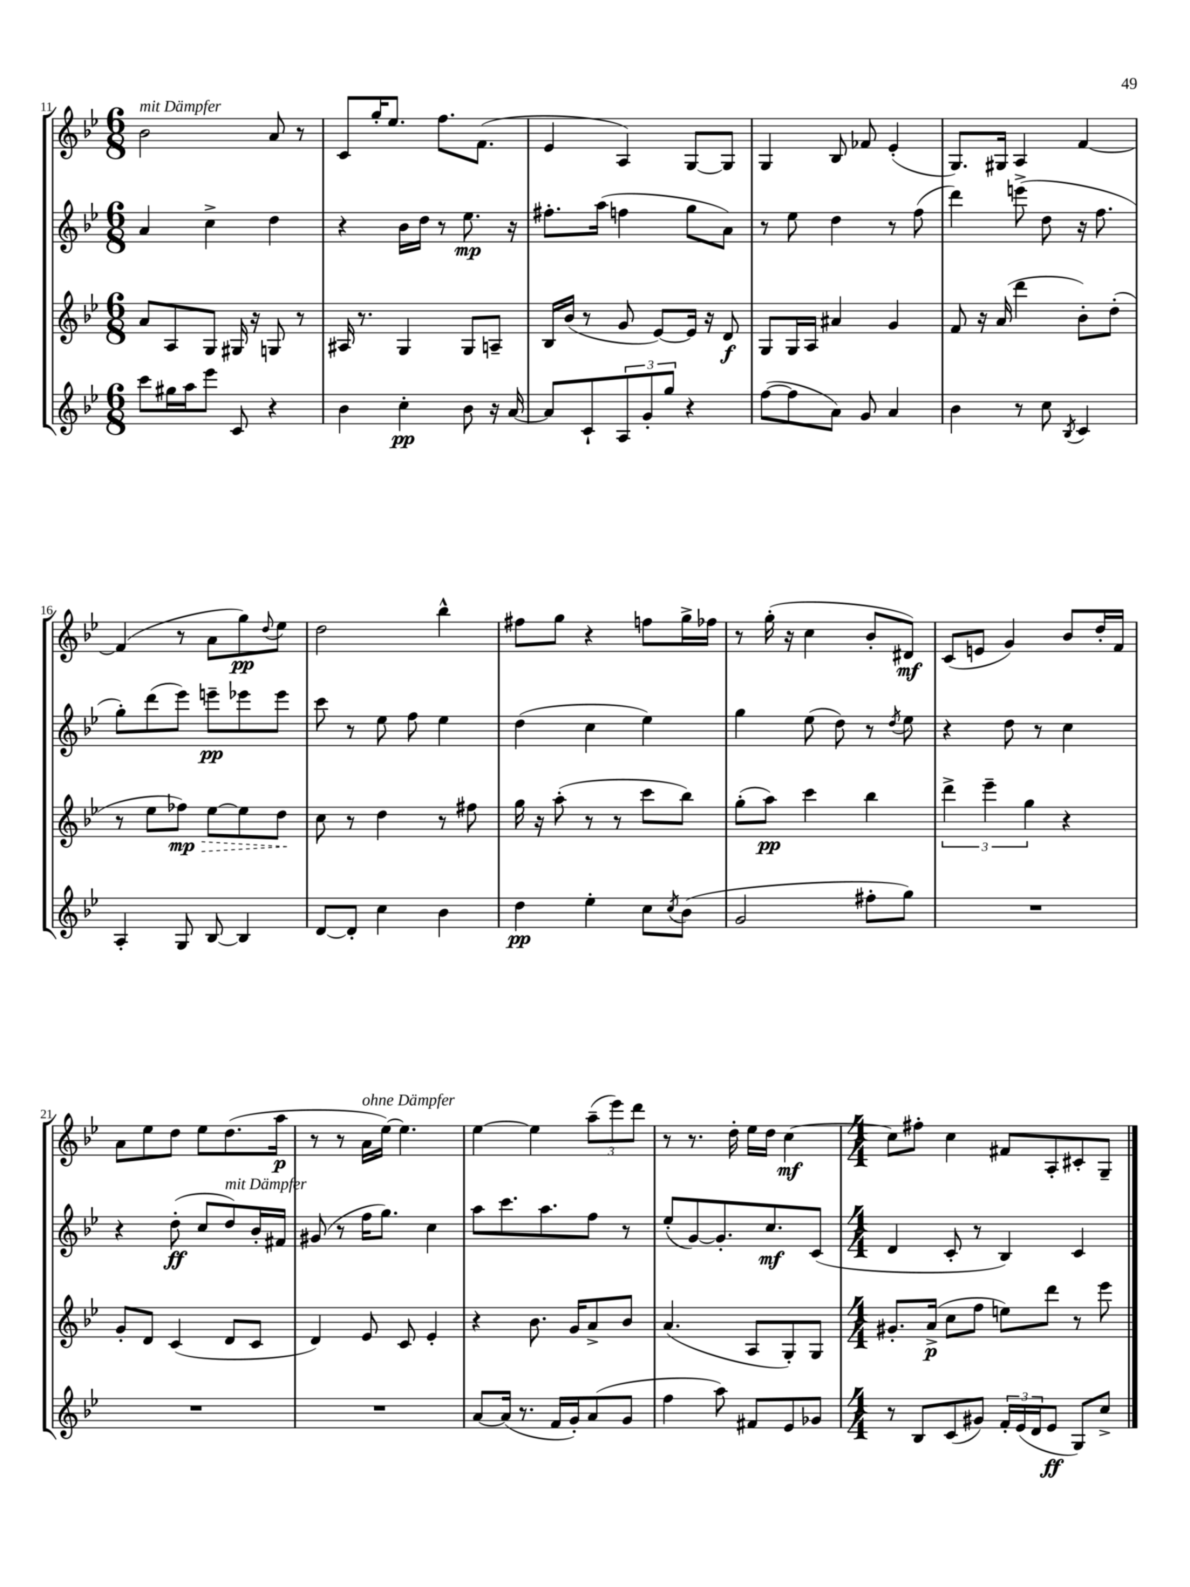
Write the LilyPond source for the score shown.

<<
\new StaffGroup <<
\new Staff = "s0" {
    \clef treble \key bes \major \numericTimeSignature \time 6/8
    bes'2^\markup { \italic "mit Dämpfer" } a'8 r8 |
    c'8 g''16-. ees''8. f''8. f'8.( |
    ees'4 a4) g8~ g8 |
    g4 bes8 fes'8 ees'4-.( |
    g8.) gis16 a4 f'4~ |
    f'4( r8 a'8 g''8\pp) \appoggiatura { d''8 } ees''8 |
    d''2 bes''4-^ |
    fis''8 g''8 r4 f''8 g''16-> fes''16 |
    r8 g''16-.( r16 c''4 bes'8-. dis'8\mf) |
    c'8( e'8 g'4) bes'8 d''16-. f'16 |
    a'8 ees''8 d''8 ees''8 d''8.( a''16\p |
    r8 r8 a'16^\markup { \italic "ohne Dämpfer" } ees''16~) ees''4. |
    ees''4~ ees''4 \tuplet 3/2 { a''8--( ees'''8) d'''8 } |
    r8 r8. d''16-. ees''16 d''16 c''4~\mf |
    \numericTimeSignature \time 4/4 c''8 fis''8-. c''4 fis'8 a8-. cis'8-. g8-- \bar "|." |
}
\new Staff = "s1" {
    \clef treble \key bes \major \numericTimeSignature \time 6/8
    a'4 c''4-> d''4 |
    r4 bes'16 d''16 r8 ees''8.\mp r16 |
    fis''8.-. a''16( f''4 g''8 a'8) |
    r8 ees''8 d''4 r8 f''8( |
    d'''4) e'''8->( d''8 r16 f''8. |
    g''8-.) d'''8( ees'''8) e'''8--\pp ees'''8 ees'''8 |
    c'''8 r8 ees''8 f''8 ees''4 |
    d''4( c''4 ees''4) |
    g''4 ees''8( d''8) r8 \acciaccatura { d''8 } ees''8 |
    r4 d''8 r8 c''4 |
    r4 d''8-.\ff( c''8 d''8^\markup { \italic "mit Dämpfer" }) bes'16-. fis'16 |
    gis'8( r8 f''16 g''8.) c''4 |
    a''8 c'''8. a''8. f''8 r8 |
    ees''8-.( g'8~) g'8.-. c''8.\mf c'8( |
    \numericTimeSignature \time 4/4 d'4 c'8-. r8 bes4) c'4 \bar "|." |
}
\new Staff = "s2" {
    \clef treble \key bes \major \numericTimeSignature \time 6/8
    a'8 a8 g8 gis16 r16 g8 r8 |
    ais16 r8. g4 g8 a8-- |
    bes16 bes'16( r8 g'8 ees'8~) ees'16 r16 d'8\f |
    g8 g16 a16 ais'4 g'4 |
    f'8 r16 a'16( d'''4 bes'8-.) d''8-.( |
    r8 ees''8 \once \override Hairpin.style = #'dashed-line fes''8\mp\>) ees''8~ ees''8 d''8\! |
    c''8 r8 d''4 r8 fis''8 |
    g''16 r16 a''8-.( r8 r8 c'''8 bes''8) |
    g''8-.( a''8\pp) c'''4 bes''4 |
    \tuplet 3/2 { d'''4-> ees'''4-- g''4 } r4 |
    g'8-. d'8 c'4( d'8 c'8 |
    d'4) ees'8 c'8 ees'4-. |
    r4 bes'8. g'16 a'8-> bes'8 |
    a'4.( a8 g8-.) g8 |
    \numericTimeSignature \time 4/4 gis'8.-. a'16->\p( c''8 f''8 e''8) d'''8 r8 ees'''8 \bar "|." |
}
\new Staff = "s3" {
    \clef treble \key bes \major \numericTimeSignature \time 6/8
    c'''8 gis''16 a''16 ees'''8 c'8 r4 |
    bes'4 c''4-.\pp bes'8 r16 a'16~ |
    a'8 c'8-! \tuplet 3/2 { a8 g'8-. g''8 } r4 |
    f''8~( f''8 a'8) g'8 a'4 |
    bes'4 r8 c''8 \acciaccatura { bes8 } c'4 |
    a4-. g8 bes8~ bes4 |
    d'8~ d'8-. c''4 bes'4 |
    d''4\pp ees''4-. c''8 \acciaccatura { c''8 } bes'8( |
    g'2 fis''8-. g''8) |
    R2. |
    R2. |
    R2. |
    a'8~ a'16( r8. f'16 g'16-.) a'8( g'8 |
    f''4 a''8) fis'8 ees'8 ges'8 |
    \numericTimeSignature \time 4/4 r8 bes8 c'8( gis'8) \tuplet 3/2 { f'16-. ees'16( d'16 } ees'8\ff g8) c''8-> \bar "|." |
}
>>
>>
\layout { \context { \Score currentBarNumber = #11 } }
